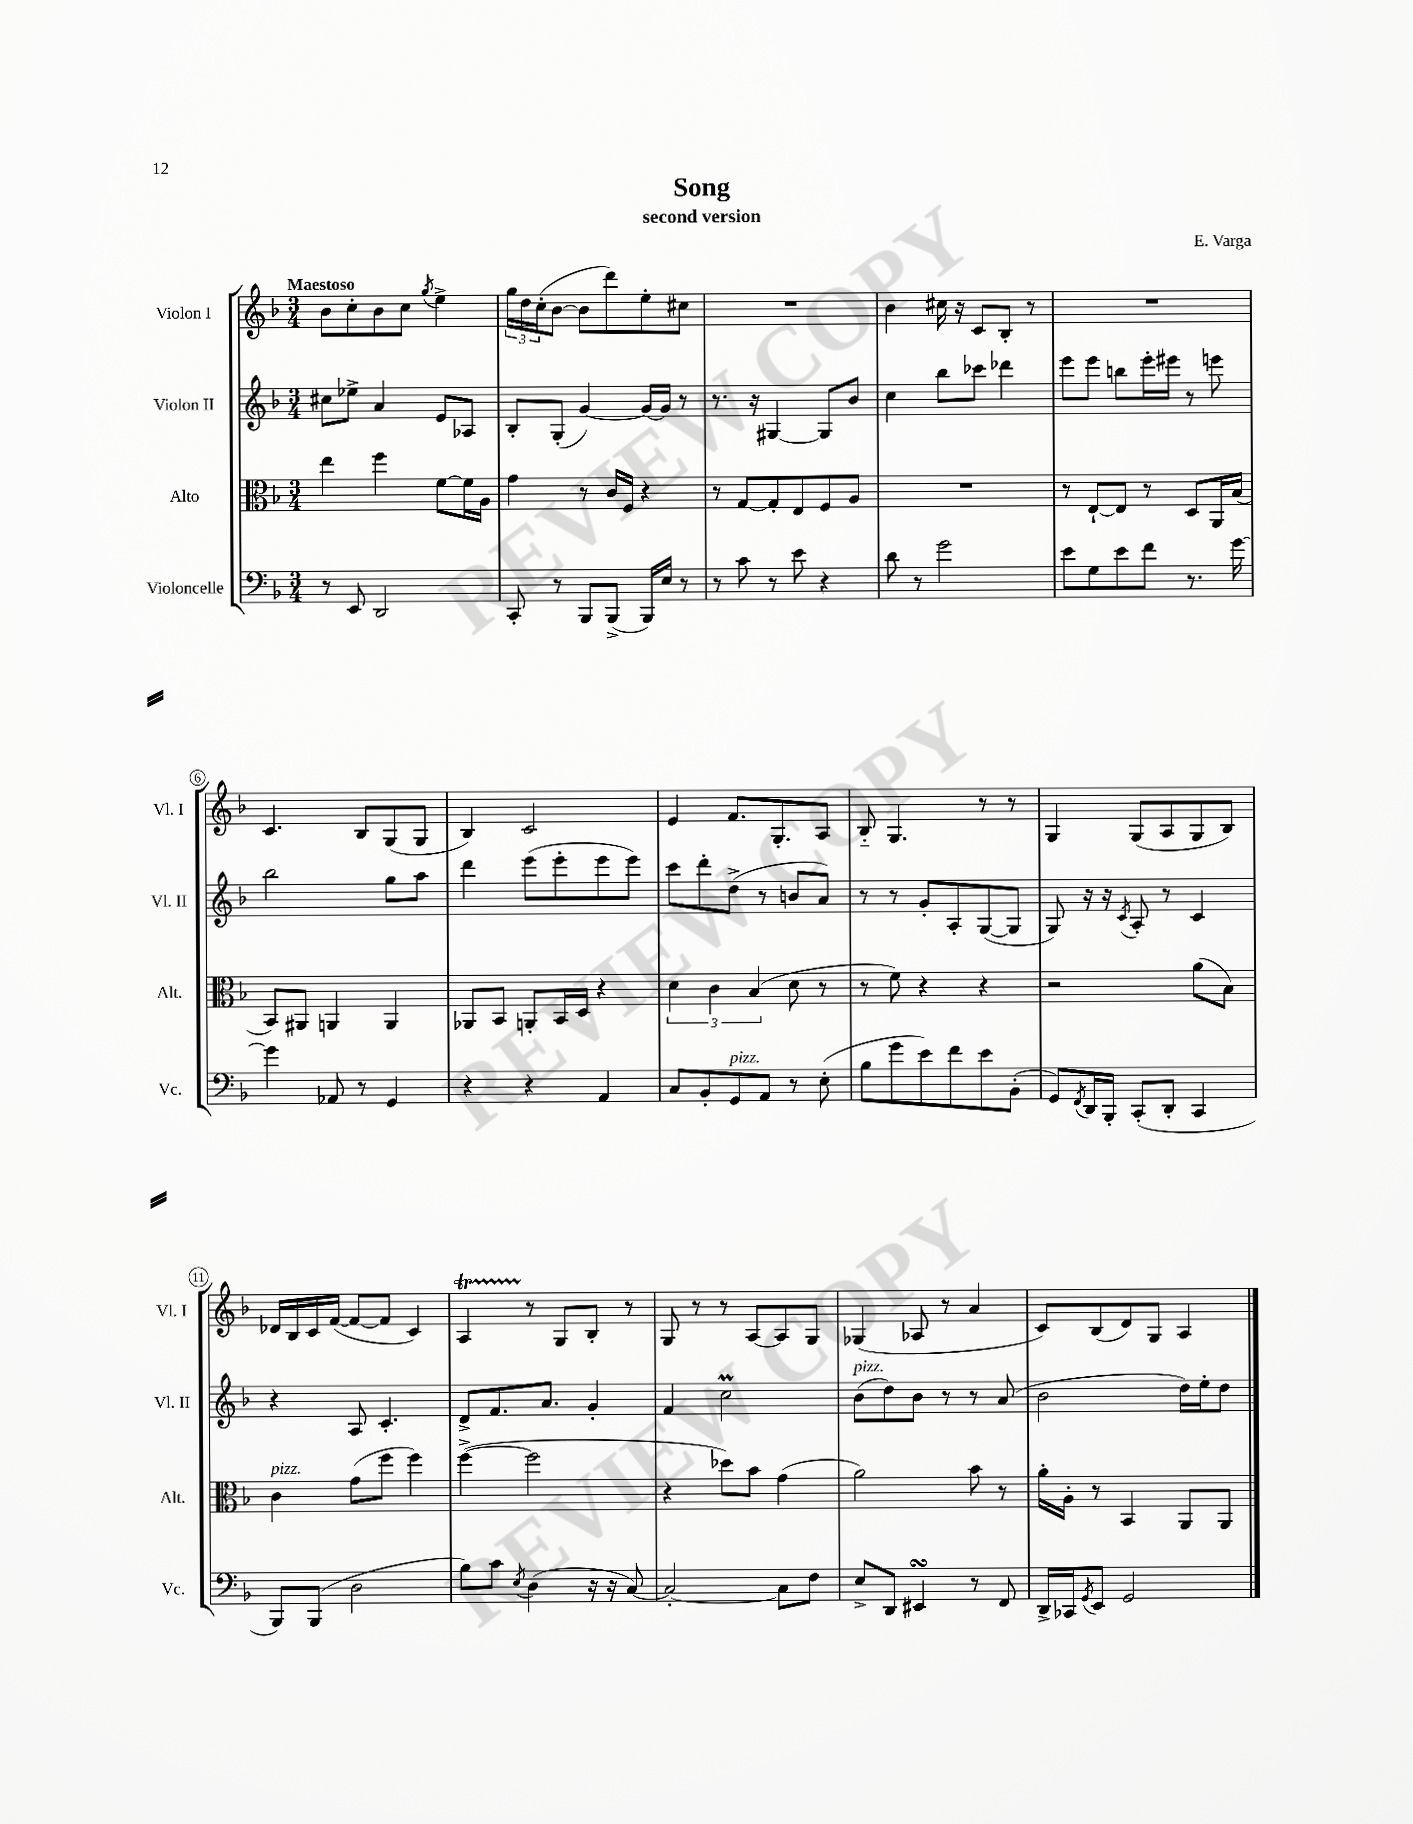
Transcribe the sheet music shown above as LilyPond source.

\header { title = "Song" composer = "E. Varga" subtitle = "second version" }
<<
\new StaffGroup <<
\new Staff = "s0" \with { instrumentName = "Violon I" shortInstrumentName = "Vl. I" } {
    \clef treble \key f \major \numericTimeSignature \time 3/4 \tempo "Maestoso"
    bes'8 c''8-. bes'8 c''8 \acciaccatura { g''8 } e''4-> |
    \tuplet 3/2 { g''16 d''16 c''16-.( } bes'8~ bes'8 d'''8) e''8-. cis''8 |
    R2. |
    bes'4 cis''16 r16 c'8 bes8-. r8 |
    R2. |
    c'4. bes8 g8( g8 |
    bes4) c'2 |
    e'4 f'8. g8.-. a8 |
    bes8-_ g4. r8 r8 |
    g4 g8( a8 g8 bes8) |
    des'16 bes16 c'16 f'16~( f'8~ f'8 c'4) |
    a4\startTrillSpan r8\stopTrillSpan g8 bes8-. r8 |
    g8 r8 r8 a8~ a8 g8 |
    ges4( aes8 r8 a'4 |
    c'8) bes8( d'8) g8 a4 \bar "|." |
}
\new Staff = "s1" \with { instrumentName = "Violon II" shortInstrumentName = "Vl. II" } {
    \clef treble \key f \major \numericTimeSignature \time 3/4
    cis''8 ees''8-> a'4 e'8 aes8 |
    bes8-. g8-.( g'4~) g'16~ g'16 r8 |
    r8. r16 gis4~ gis8 bes'8 |
    c''4 bes''8 ces'''8 des'''4 |
    e'''8 e'''8 b''8 e'''16-. eis'''16 r8 e'''8 |
    bes''2 g''8 a''8 |
    d'''4 e'''8( e'''8-. e'''8 e'''8) |
    c'''8 d'''8-. d''8->( r8 b'8 a'8) |
    r8 r8 g'8-. a8-. g8~( g8 |
    g8) r16 r16 \acciaccatura { c'8 } a8-. r8 c'4 |
    r4 a8 c'4.-. |
    d'8-> f'8. a'8. g'4-. |
    f'4 c''2\prall |
    bes'8^\markup { \italic "pizz." }( d''8) bes'8 r8 r8 a'8( |
    bes'2 d''16) e''16-. d''8 \bar "|." |
}
\new Staff = "s2" \with { instrumentName = "Alto" shortInstrumentName = "Alt." } {
    \clef alto \key f \major \numericTimeSignature \time 3/4
    e''4 f''4 f'8~ f'16 a16 |
    g'4 r8 c'16 f16 r4 |
    r8 g8~ g8-. e8 f8 a8 |
    R2. |
    r8 e8~-! e8 r8 d8 a,16 bes16( |
    bes,8) ais,8 a,4 a,4 |
    aes,8 bes,8 a,8-. bes,16 d16 r4 |
    \tuplet 3/2 { d'4 c'4 bes4( } d'8 r8 |
    r8 f'8) r4 r4 |
    r2 a'8( bes8) |
    c'4^\markup { \italic "pizz." } g'8( f''8 f''4) |
    f''4~->( f''2 |
    r4 des''8) bes'8 g'4( |
    a'2) bes'8 r8 |
    a'16-. a16-. r8 bes,4 a,8 a,8 \bar "|." |
}
\new Staff = "s3" \with { instrumentName = "Violoncelle" shortInstrumentName = "Vc." } {
    \clef bass \key f \major \numericTimeSignature \time 3/4
    r8 e,8 d,2 |
    c,8-. r8 bes,,8 bes,,8->( bes,,16) e16 r8 |
    r8 c'8 r8 e'8 r4 |
    d'8 r8 g'2 |
    e'8 g8 e'8 f'8 r8. g'16~ |
    g'4 aes,8 r8 g,4 |
    r4 r4 a,4 |
    c8 bes,8-. g,8^\markup { \italic "pizz." } a,8 r8 e8-.( |
    bes8 g'8 e'8) f'8 e'8 bes,8-.( |
    g,8) \acciaccatura { f,8 } d,16 bes,,16-. c,8-.( d,8-. c,4 |
    bes,,8) bes,,8( d2 |
    bes8) c'8 \acciaccatura { e8 } d4( r16 r16 c8~) |
    c2~-. c8 f8 |
    e8-> d,8 eis,4\turn r8 f,8 |
    d,16-> ces,16 \acciaccatura { g,8 } e,8 g,2 \bar "|." |
}
>>
>>
\layout { \context { \Score \override BarNumber.stencil = #(make-stencil-circler 0.1 0.3 ly:text-interface::print) } }
